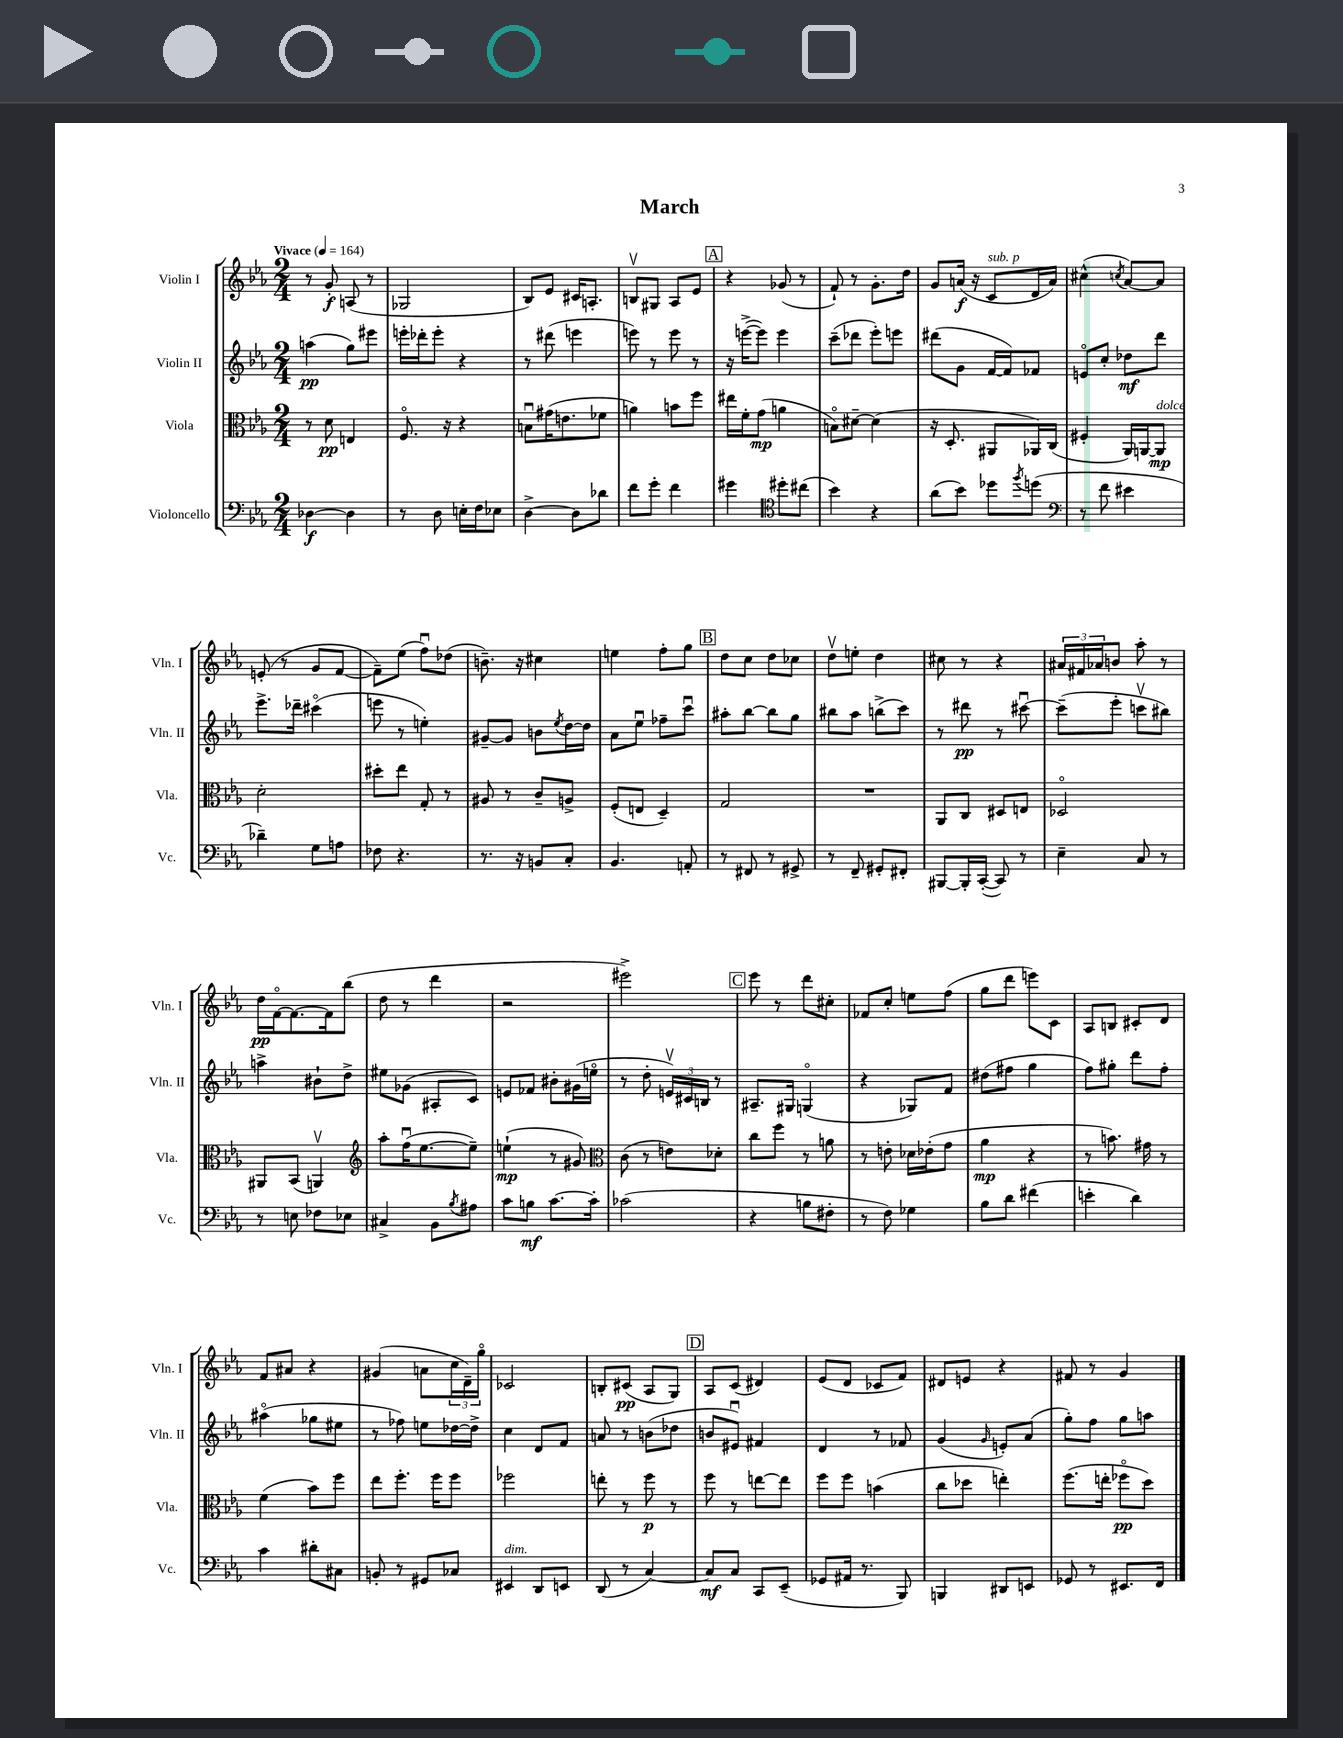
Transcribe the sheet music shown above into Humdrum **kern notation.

**kern	**kern	**kern	**kern
*staff4	*staff3	*staff2	*staff1
*clefF4	*clefC3	*clefG2	*clefG2
*k[b-e-a-]	*k[b-e-a-]	*k[b-e-a-]	*k[b-e-a-]
*M2/4	*M2/4	*M2/4	*M2/4
*MM164	*MM164	*MM164	*MM164
[4D-	8r	(4aa	8r
.	8d	.	8g'
4D-]	4E	8gg)	(8A
.	.	8eee#	8r
=	=	=	=
8r	8.Fo	16eee'	2G-
.	.	16ddd-'	.
8D	.	8eee'	.
.	16r	.	.
16E'	4r	4r	.
16F	.	.	.
8E-	.	.	.
=	=	=	=
[4D^	8Bu	8r	8B-)
.	(16g#	(8ddd#	8e-
.	8.e	.	.
8D]	.	4eee	16c#
.	.	.	8.A'
8d-	8f-	.	.
=	=	=	=
8f	4a)	8eee)	8Bv
8g'	.	8r	8G#
4f	8b	8eee	8A-
.	8ff	8r	8e-
=	=	=	=
4g#	16ee#	16r	4r
.	16f'	([16eee^	.
.	(8g	8eee])	.
*clefC4	*	*	*
8dd#'	4a	4eee	(8g-
(8cc#	.	.	8r
=	=	=	=
4b-)	8Bo)	(8ccc~	8f`)
.	[8d#~	8ddd-	8r
4r	(4d#]	8eee-')	8.g'
.	.	8eee	.
.	.	.	16dd
=	=	=	=
(8a-	16r	(8ddd#	8g
.	8.D'	.	.
8b-)	.	8g	(16a
.	.	.	16r
8dd-	8AA#	[16f	8c
.	.	16f])	.
8qff	.	.	.
(8dd	16AA-)	8f-	16d
.	(16C	.	16a)
=	=	=	=
*clefF4	*	*	*
8r	4F#'	8eo	(4cc#^^
8f	.	8cc'	.
.	.	.	8qcc
4e#	16AA-)	8dd-	[8a-)
.	[16AA	.	.
.	8AA]	8ddd	8a-]
=	=	=	=
4d-~)	2d'	8.eee-^	(8e'
.	.	.	8r
.	.	16ddd-~	.
8G	.	(4ccc#o	8g
8A	.	.	[8f
=	=	=	=
8F-	8dd#'	8eee	8f~])
4.r	8ee-	8r	(8ee-
.	8G'	4ee')	8ffu)
.	8r	.	(8dd-
=	=	=	=
8.r	8A#	[8g#~	8.b~)
.	8r	8g#]	.
16r	.	.	16r
8BB	8c~	8b	4cc#
.	.	8qee-	.
8C'	8A^	[16dd	.
.	.	16dd]	.
=	=	=	=
4.BB-	(8F'	8a-	4ee
.	8E	8ee-u	.
.	4D~)	8ff-~	8ff'
8AA'	.	8cccu	8gg
=	=	=	=
8r	2G	8aa#'	8dd
8FF#	.	[8bb-	8cc
8r	.	8bb-]	8dd
8GG#^	.	8gg	8cc-
=	=	=	=
8r	2r	8bb#	8ddv
8FF~	.	8aa-	8ee'
8GG#'	.	(8bb^	4dd
8FF#'	.	8ccc)	.
=	=	=	=
[8BBB#	8AA-	8r	8cc#
16BBB#']	8C	8ddd#	8r
([16CC'	.	.	.
8CC])	8D#	8r	4r
8r	8E	[8ccc#u	.
=	=	=	=
4E-~	2D-o	(8ccc#~]	24a#
.	.	.	24f#
.	.	.	24a-
.	.	8eee-'	8b
8C	.	8cccv	8aa-'
8r	.	8bb#)	8r
=	=	=	=
8r	8AA#	4aa^	16dd
.	.	.	[16fo
8E	(8BB-	.	8.f_
8F-	4AAv)	8b#`	.
.	.	.	16f]
8E-	.	8dd^	(8bb-
=	=	=	=
*	*clefG2	*	*
4C#^	8aa-'	8ee#	8dd
.	(16ffu	(8g-	8r
.	[8.ee-	.	.
8BB-	.	8A#'	4ddd
8qB-	.	.	.
8A#	8ee-~])	8c)	.
=	=	=	=
8c	(4ee`	8e	2r
8B	.	8f-	.
[8.c	8r	8b#'	.
.	8g#)	(16g#	.
16c']	.	16eeo	.
=	=	=	=
*	*clefC3	*	*
(2c-	(8c	8r	2eee#^)
.	8r	8dd'	.
.	8e)	24ev)	.
.	.	24c#	.
.	.	24B	.
.	8d-'	8r	.
=	=	=	=
4r	8cc	8.A#~	8eee-
.	8ff	.	8r
.	.	16G#	.
8B	8r	(4Go	8ddd
8F#'	8a	.	8cc#'
=	=	=	=
8r	8r	4r	8f-
8F)	8e'	.	8cc'
4G-	16d-	8G-)	8ee
.	(16e-'	.	.
.	8g	8f	(8ff
=	=	=	=
8B-	4a-	(8dd#	8gg
8d	.	8ff#	8ddd
(4f#	4r	4gg	8eee)
.	.	.	8c
=	=	=	=
4e'	8r	8ff)	8A-
.	8.b)	8gg#'	8B
4d)	.	8ddd	8c#'
.	16g#	.	.
.	8r	8ff'	8d
=	=	=	=
4c	(4f	(4aa#o	8f
.	.	.	8a#
8d#'	8b-)	8gg-	4r
8C#	8ff	8ee#	.
=	=	=	=
8BB'	8ee-	8r	(4g#
8r	8.ff'	8ff-)	.
8GG#	.	8ee	8a
.	16ff	.	.
8C-	8ff	[16dd-	24cc
.	.	.	24d~)
.	.	16dd-^]	.
.	.	.	24ggo
=	=	=	=
4EE#	2ff-	4cc	2c-
8DD	.	8d	.
8EE	.	8f	.
=	=	=	=
(8DD	8ee'	8a	8B'
8r	8r	8r	(8c#
[4C)	8ff	(8b	8A-
.	8r	8dd-	8G)
=	=	=	=
8C]	8ff	8b	8A-
8C	8r	8e#u)	(8c
8CC	[8ee	4f#	4d#)
(8EE-~	8ee]	.	.
=	=	=	=
8GG-	8ff	4d	(8e-
16AA#	8ff	.	8d
8.r	.	.	.
.	(4b	8r	8c-
8BBB-)	.	8f-	8f)
=	=	=	=
4BBB	8cc	(4g	8d#
.	8dd-	.	8e
.	.	16qqg	.
8DD#	4ee')	8e')	4r
8EE	.	(8a-	.
=	=	=	=
8GG-	(8.ff	8gg')	8f#
8r	.	8ff	8r
.	16ee'	.	.
8.EE#	8ff-o	8gg	4g
.	8dd)	8aa	.
16FF	.	.	.
==	==	==	==
*-	*-	*-	*-
